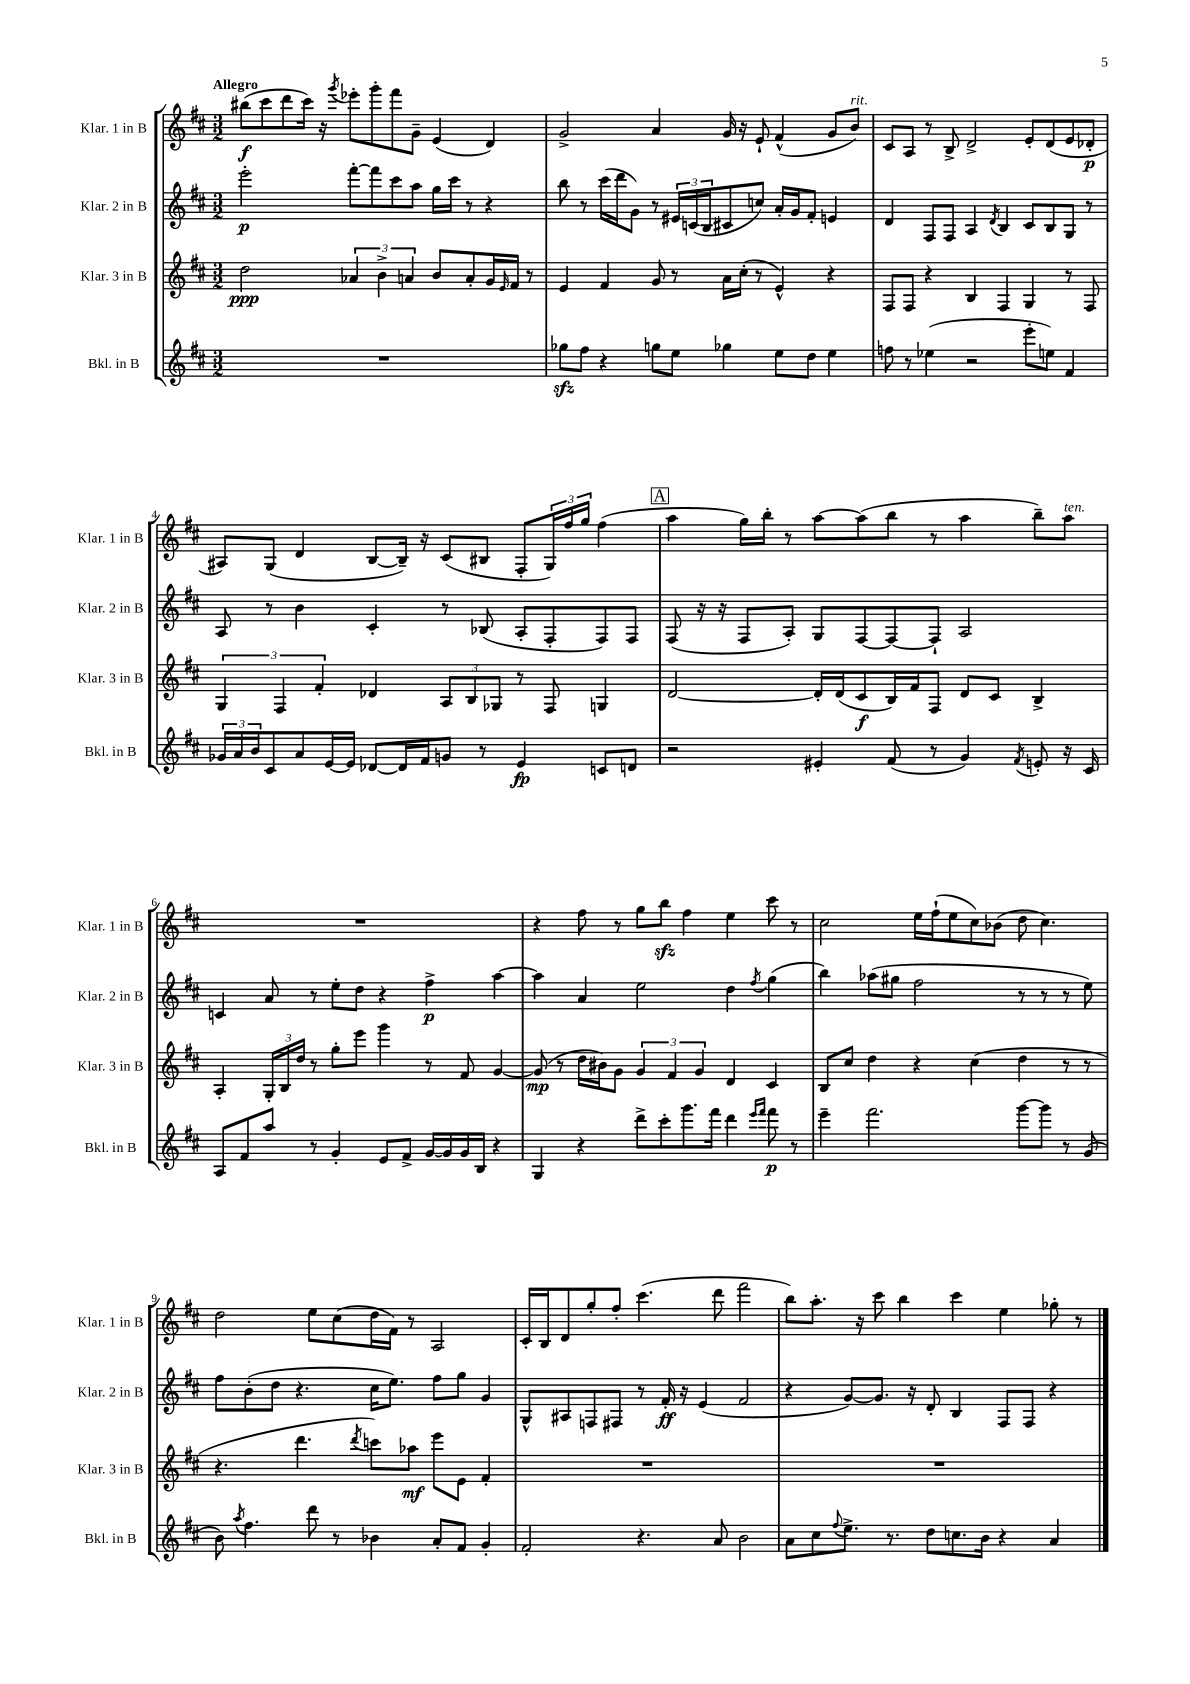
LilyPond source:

<<
\new StaffGroup <<
\new Staff = "s0" \with { instrumentName = "Klar. 1 in B" shortInstrumentName = "Klar. 1 in B" } {
    \clef treble \key d \major \numericTimeSignature \time 3/2 \tempo "Allegro"
    bis''8\f( cis'''8 d'''8 cis'''16) r16 \acciaccatura { g'''8 } ees'''8-. g'''8-. fis'''8 g'8-- e'4( d'4) |
    g'2-> a'4 g'16 r16 e'8-! fis'4-^( g'8 b'8^\markup { \italic "rit." }) |
    cis'8 a8 r8 b8-> d'2-> e'8-. d'8( e'8 des'8-.\p |
    ais8) g8( d'4 b8~ b16--) r16 cis'8( bis8 fis8-. \tuplet 3/2 { g16) fis''16 g''16 } fis''4( |
    \mark \markup { \box "A" } a''4 g''16) b''16-. r8 a''8~ a''8( b''8 r8 a''4 b''8--) a''8^\markup { \italic "ten." } |
    R1. |
    r4 fis''8 r8 g''8 b''8\sfz fis''4 e''4 cis'''8 r8 |
    cis''2 e''16 fis''16-!( e''8 cis''8) bes'8( d''8 cis''4.) |
    d''2 e''8 cis''8( d''16 fis'16) r8 a2 |
    cis'16-. b16 d'8 g''8-. fis''8-. cis'''4.( d'''8 fis'''2 |
    b''8) a''8.-. r16 cis'''8 b''4 cis'''4 e''4 ges''8-. r8 \bar "|." |
}
\new Staff = "s1" \with { instrumentName = "Klar. 2 in B" shortInstrumentName = "Klar. 2 in B" } {
    \clef treble \key d \major \numericTimeSignature \time 3/2
    e'''2-.\p fis'''8~-. fis'''8 cis'''8 a''8 g''16 cis'''16 r8 r4 |
    b''8 r8 cis'''16( d'''16 g'8) r8 \tuplet 3/2 { eis'16 c'16( b16 } cis'8 c''8) a'16-. g'16 fis'8-. e'4 |
    d'4 fis8 fis8 a4 \acciaccatura { d'8 } b4 cis'8 b8 g8 r8 |
    a8 r8 b'4 cis'4-. r8 bes8( a8-. fis8-. fis8) fis8 |
    \mark \markup { \box "A" } fis8( r16 r16 fis8 a8-.) g8 fis8~ fis8~ fis8-! a2 |
    c'4 a'8 r8 e''8-. d''8 r4 fis''4->\p a''4~ |
    a''4 a'4 e''2 d''4 \acciaccatura { fis''8 } g''4( |
    b''4) aes''8( gis''8 fis''2 r8 r8 r8 e''8) |
    fis''8 b'8-.( d''8 r4. cis''16 e''8.) fis''8 g''8 g'4 |
    g8-^ ais8 f8 fis8 r8 fis'16-.\ff r16 e'4( fis'2 |
    r4 g'8~) g'8. r16 d'8-. b4 fis8 fis8 r4 \bar "|." |
}
\new Staff = "s2" \with { instrumentName = "Klar. 3 in B" shortInstrumentName = "Klar. 3 in B" } {
    \clef treble \key d \major \numericTimeSignature \time 3/2
    d''2\ppp \tuplet 3/2 { aes'4 b'4-> a'4 } b'8 a'8-. g'16 \grace { e'16 } fis'16 r8 |
    e'4 fis'4 g'8 r8 a'16 cis''16-.( r8 e'4-^) r4 |
    fis8 fis8 r4 b4 fis4 g4 r8 fis8 |
    \tuplet 3/2 { g4 fis4 fis'4-. } des'4 \tuplet 3/2 { a8 b8 ges8 } r8 fis8 g4 |
    \mark \markup { \box "A" } d'2~ d'16-. d'16( cis'8\f b16) fis'16 fis8 d'8 cis'8 b4-> |
    a4-. \tuplet 3/2 { g16-. b16 d''16 } r8 g''8-. e'''8 g'''4 r8 fis'8 g'4~ |
    g'8\mp( r8 d''16 bis'16) g'8 \tuplet 3/2 { g'4 fis'4 g'4 } d'4 cis'4 |
    b8 cis''8 d''4 r4 cis''4( d''4 r8 r8 |
    r4. d'''4. \acciaccatura { d'''8 } c'''8) aes''8\mf e'''8 e'8 fis'4-. |
    R1. |
    R1. \bar "|." |
}
\new Staff = "s3" \with { instrumentName = "Bkl. in B" shortInstrumentName = "Bkl. in B" } {
    \clef treble \key d \major \numericTimeSignature \time 3/2
    R1. |
    ges''8\sfz fis''8 r4 g''8 e''8 ges''4 e''8 d''8 e''4 |
    f''8 r8 ees''4( r2 e'''8-. e''8) fis'4 |
    \tuplet 3/2 { ges'16 a'16 b'16 } cis'8 a'8 e'16~ e'16 des'8~ des'16 fis'16 g'8 r8 e'4\fp c'8 d'8 |
    \mark \markup { \box "A" } r2 eis'4-. fis'8( r8 g'4) \acciaccatura { fis'8 } e'8-. r16 cis'16 |
    a8 fis'8 a''8 r8 g'4-. e'8 fis'8-> g'16~ g'16 g'16 b16 r4 |
    g4 r4 d'''8-> cis'''8-. g'''8. fis'''16 d'''4 \grace { e'''16 fis'''16 } fis'''8\p r8 |
    e'''4-- fis'''2. g'''8~ g'''8 r8 g'8( |
    b'8) \acciaccatura { a''8 } fis''4. d'''8 r8 bes'4 a'8-. fis'8 g'4-. |
    fis'2-. r4. a'8 b'2 |
    a'8 cis''8 \appoggiatura { fis''8 } e''8.-> r8. d''8 c''8. b'16 r4 a'4 \bar "|." |
}
>>
>>
